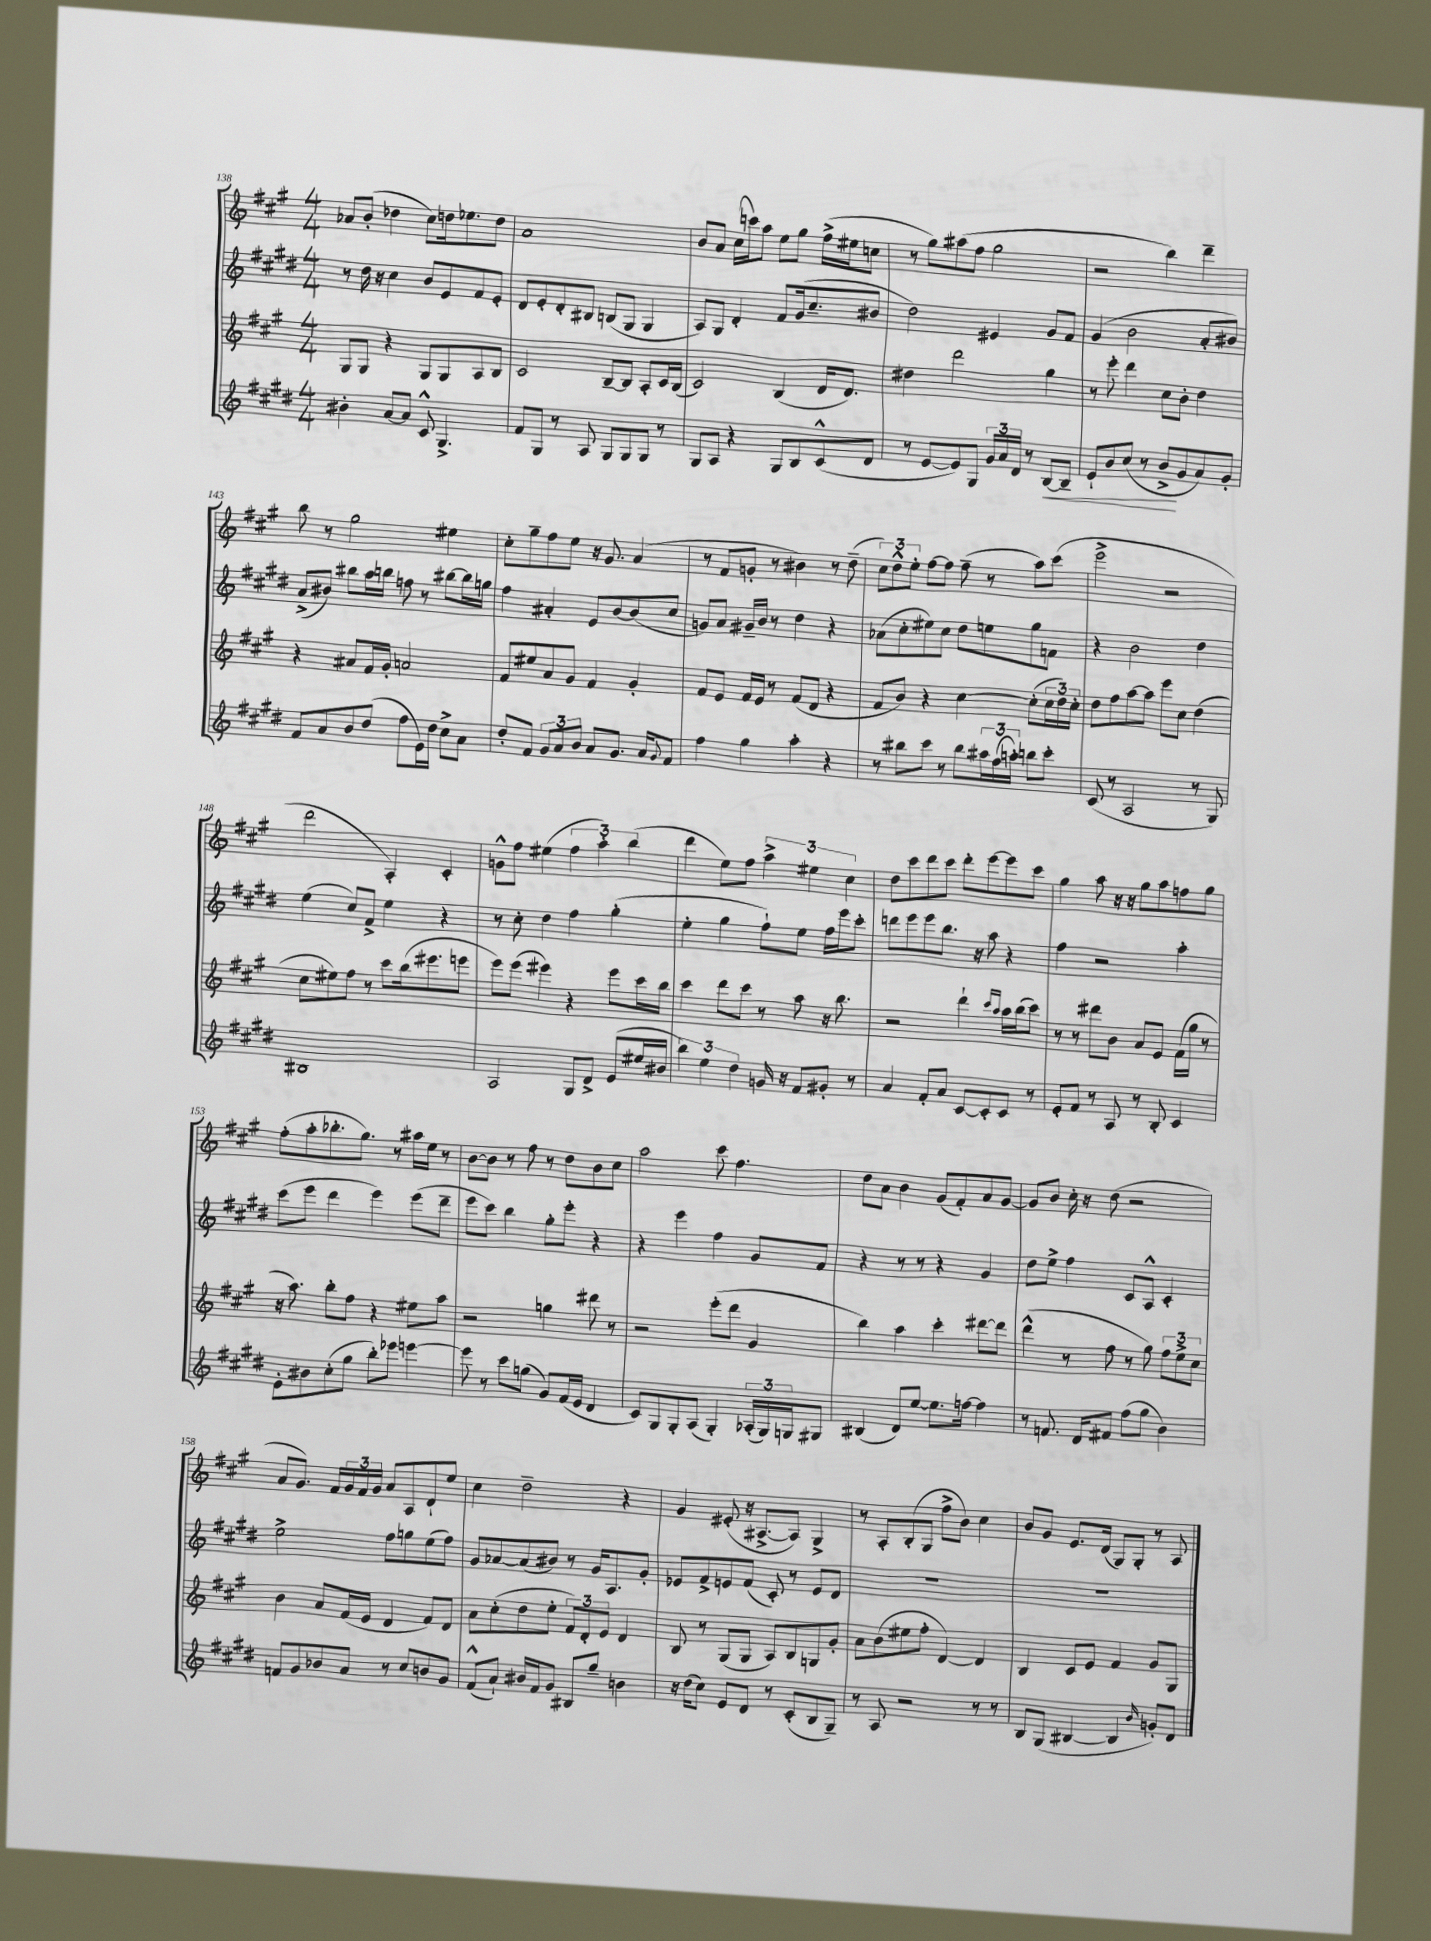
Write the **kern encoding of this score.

**kern	**kern	**kern	**kern
*staff4	*staff3	*staff2	*staff1
*clefG2	*clefG2	*clefG2	*clefG2
*k[f#c#g#d#]	*k[f#c#g#]	*k[f#c#g#d#]	*k[f#c#g#]
*M4/4	*M4/4	*M4/4	*M4/4
4b#'\	8G#/L	8r	8a-/L
.	8G#/J	16dd#\	(8b'/J
.	.	16r	.
[8a/L	4r	4cc#\	4dd-\
8a/]J	.	.	.
8c#^^/	8G#/L	8b/L	8cc#\L)
4.G#^/	8G#/	8e/	16dd\k
.	.	.	8.ee-\
.	8A/	8f#/	.
.	8B/J	8e'/J	8dd\J
=	=	=	=
8f#/L	2c#/	8d#/L	1a
8G#/J	.	8e'/	.
8r	.	8d#'/	.
8A/	.	8B#/J	.
8G#/L	[8B~/L	(8B/L	.
8G#/	8B/]J	8G#/J	.
8G#/J	8A'/L	4G#/	.
8r	16c#/L	.	.
.	(16B/JJ	.	.
=	=	=	=
8G#/L	2c#/)	8A/L)	8b/L
8A/J	.	8G#/J	8a/J
4r	.	4d#'/	(16cc#\LL
.	.	.	16ccc\J)
.	.	.	8aa\J
8G#/L	(4B/	8f#/L	8ee\L
8B/	.	(16g#/k	8gg#\J
.	.	8.cc#~/	.
(8c#^^/	16d/LK	.	(16ff#^\LL
.	8.d/J)	.	16ee#\J
8d#/J	.	8b#/J	8cc\J
=	=	=	=
8r	4dd#\	2dd#\)	8r
[8e/L	.	.	8gg#\L)
8e/])	2ddd\	.	(8aa#\
8G#/J	.	.	8ff#\J
24g#/LL	.	4e#/	2gg#\
24a/	.	.	.
24d#/JJ	.	.	.
8r	.	.	.
[8B/L	4gg#\	8g#/L	.
8B~/]J	.	8f#/J	.
=	=	=	=
8e`/L	8r	(4g#/	2r
8b/	8eee'\	.	.
(8cc#/J	4ddd\	2b\	.
8r	.	.	.
8b^/L	8cc#\L	.	4bb\)
8g#/	8b'\J	.	.
8a/)	4dd\	8a'/L	4ddd~\
8g#'/J	.	8b#/J)	.
=	=	=	=
8f#/L	4r	(8a^/L	8bb\
8a/	.	8b#/J)	8r
8b/	8a#/L	8bb#\L	2gg#\
(8dd#/J	16f#/L	16aa\L	.
.	16g#'/JJ	16bb\JJ	.
8ff#\L	2a/	8ff\	.
16e\L)	.	8r	.
16dd#\JJ	.	.	.
8cc#^\L	.	[8bb#\L	4ee#\
8a\J	.	16bb#\]L	.
.	.	16gg\JJ	.
=	=	=	=
8dd#'/L	8f#/L	4ff#\	8cc#'\L
8f#/J	8ee#/	.	8gg#~\
12g#/L	8a/	4a#'/	8ff#\
12a/	.	.	.
.	8g#/J	.	8ee\J
12b/J	.	.	.
8a/L	4f#/	8e/L	16r
.	.	.	8.g#/
8.g#/J	.	[8b/	.
.	4g#'/	(8b/]	(4a/
16a/LK	.	.	.
8qqg#/	.	.	.
8f#/J	.	8cc#/J	.
=	=	=	=
4ff#\	8f#/L	8g/L)	8r
.	8e/J	8a/J	8f#/L
4gg#\	16f#/LL	16g#~/LL	8g'/J
.	16e/JJ	16b/JJ	.
.	8r	8r	8r
4aa'\	(8f#/L	4dd#\	4b#\)
.	8d/J	.	.
4r	4r	4r	8r
.	.	.	(8dd~\
=	=	=	=
8r	8f#/L	(8a-\L	12cc#\L)
.	.	.	12dd^^\
8bb#\L	8b/J)	8cc#'\	.
.	.	.	12ee'\J
8ccc#\J	4r	8ee#\)	[8ff#\L
8r	.	8cc#\J	8ff#\]J
8bb#\L	[4cc#\	8dd#\L	(8ff#~\
24aa#\L	.	8ee\	8r
(24ff#\	.	.	.
24aa'\JJ)	.	.	.
8bb\L	(8cc#'\]L	8gg#\	8aa\L)
8ccc#'\J	24cc#\L	8f\J	(8ccc#\J
.	24dd\)	.	.
.	24cc#'\JJ	.	.
=	=	=	=
(8c#/	8dd\L	4r	2eee^\
8r	8ff#\	.	.
2A/	[8aa\	2b\	.
.	8aa\]J	.	.
.	8eee\L	.	2r
.	8cc#\J	.	.
8r	(4dd\	4dd#\	.
8G#/)	.	.	.
=	=	=	=
1B#	8cc#\L	(4ee\	2ddd\
.	8ee#\)	.	.
.	8ff#\J	8cc#/L)	.
.	8r	8f#^/J	.
.	8ccc#\L	4ee\	4A'/)
.	(16bb\k	.	.
.	8.eee#\	.	.
.	.	4r	4c#'/
.	8eee\J	.	.
=	=	=	=
2A/	8eee\L)	8r	8g^^\L
.	(8eee\J	8cc#'\	8ff#\J
.	4eee#\)	4dd#\	(4ee#\
8G#/L	4r	4ff#\	6ff#\
8d#^/J	.	.	.
.	.	.	6aa'\)
(8e/L	8eee#\L	(4gg#'\	.
.	.	.	(6bb\
16ee#/L	16ccc#\L	.	.
16b#/JJ	16bb\JJ	.	.
=	=	=	=
6bb\)	4ccc#\	4ee'\	4ddd\
6ee\	.	.	.
.	8ddd\L	4gg#\	8ee\L)
6dd#\	.	.	.
.	8ccc#\J	.	8ff#\J
16g/	8r	8ff#`\L)	6aa^\
16r	.	.	.
8f#/L	8aa\	8ee\J	.
.	.	.	6ee#\
8g#'/J	16r	16ff#\LL	.
.	8.bb\	16eee\J	.
.	.	.	6cc#\
8r	.	8ccc#'\J	.
=	=	=	=
4a/	2r	8ddd\L	8dd\L
.	.	8eee\	8ccc#\
8f#'/L	.	8eee\	8ddd\
8a/J	.	8.bb\J	8ccc#\J
[8c#/L	4ddd`\	.	8ddd'\L
.	.	16r	.
8c#'/]	.	8aa\	[8eee\
.	16qqccc#/LL	.	.
.	16qqaa/JJ	.	.
8c#/J	16aa\LL	4r	8eee\]
.	(16bb\J	.	.
8r	8ccc#\J)	.	8ccc#\J
=	=	=	=
8e'/L	8r	4ff#\	4gg#\
8f#/J	8r	.	.
8r	8ddd#\L	2r	8aa\
8A/	8b\J	.	16r
.	.	.	16r
8r	8a/L	.	8gg#\L
8B'/	8e/J	.	8aa\
4c#/	(16f#\LL	4aa'\	8ff\
.	16gg#\JJ	.	.
.	8r	.	8gg#\J
=	=	=	=
8e'\L	16r	(8ccc#\L	(8ff#'\L
.	8.aa\)	.	.
8b#\	.	8eee\J	8aa'\
(8cc#'\	8bb'\L	4ddd#\	8.bb-'\
8gg#\J	8ff#\J	.	.
.	.	.	8.gg#\J)
8bb'\L)	4r	4eee\)	.
8eee-\J	.	.	8r
[4eee\	8ee#\L	(8eee\L	16aa#\LL
.	.	.	16ee\JJ
.	8aa\J	8ddd#~\J	8r
=	=	=	=
8eee\]	2r	8eee\L	[8b\L
8r	.	8ccc#\J)	8b\]J
8ccc#\L	.	4bb\	8r
(8gg\J	.	.	8ff#\
8g#/L)	4gg\	8gg#'\L	8r
(16f#/L	.	8eee'\J	8dd\L
16e/JJ	.	.	.
4d#/	8ddd#\	4r	8b\
.	8r	.	8cc#\J
=	=	=	=
8c#/L)	2r	4r	2aa\
8G#/	.	.	.
8G#'/	.	4eee\	.
(8A/J	.	.	.
4G#'/)	(8eee'\L	4ff#\	8ccc#\
.	8ddd\J	.	4.ff#\
(24A-'/LL	4g#/	8g#/L	.
24G#/)	.	.	.
24G/J	.	.	.
8G#/J	.	8f#/J	.
=	=	=	=
(4B#/	4bb\)	4r	8dd\L
.	.	.	8a\J
8d#/L)	4aa\	8r	4b\
[8ee/J	.	8r	.
8.ee\]L	4ccc#'\	4r	(8g#/L
.	.	.	8f#'/)
[16ff\Jk	.	.	.
4ff\]	[8ddd#\L	4g#/	8a/
.	8ddd#\]J	.	[8g#/J
=	=	=	=
8r	(4ddd^^\	8dd#\L	8g#/]L
8.f/	.	8ee^\J	8b/J
.	8r	4ff#\	16cc#'\
16d#/LK	.	.	16r
8f#/J	8ff#\	.	(8dd\
(8ff#\L	8r	8c#/L	2r
8gg#\J	8gg#\)	8A^^/J	.
4b\)	12ff#\L	4c#'/	.
.	12ee^\	.	.
.	12cc#\J	.	.
=	=	=	=
8f/L	4b\	2ee^\	8a/L
8g#/	.	.	8.g#/J)
8b-/	8a/L	.	.
.	.	.	16f#/LL
8a/J	(16f#/L	.	24g#/
.	.	.	24f#/
.	16e/JJ	.	.
.	.	.	24g#/JJ
8r	4d/	8ff#\L	8a/L
8cc#/L	.	8gg\	8A/
8b/	8f#/L)	(8ee\	8d`/
8g#/J	8d/J	8ff#\J)	8ee/J
=	=	=	=
(8f#^^/L	8a\L	8g#/L	4cc#\
8a`/J)	(8cc#'\	[8a-/	.
16b#/LL	8dd\	(8a-/]	2dd~\
16f#/J	.	.	.
8g#/J	8ee'\J	8b#/J)	.
8B#/L	12f#/L)	8r	.
.	12d'/	.	.
8gg#~/J	.	16g#/LK	.
.	12e/J	.	.
.	.	8.A/	.
4b\	4d/	.	4r
.	.	8g#'/J	.
=	=	=	=
16r	8B/	8e-/L	4g#/
(16dd#\LK	.	.	.
8cc#\J)	8r	8f#^/	.
8e/L	(8G#/L	8e/	(8e#'/
8d#/J	8G#/J	(8f#/J	16r
.	.	.	[8.A#^/L
8r	8A/L)	8c#'/)	.
(8c#'/L	8B/	8r	8A#/]J)
8B/	8G/	8e/L	4G#^/
8G#~/J)	8g#'/J	8d#/J	.
=	=	=	=
8r	8a\L	1r	8r
8A/	(8b\	.	8A'/L
2r	8ee#\	.	(8B'/
.	8ff#'\J	.	8G#/J
.	[4d/)	.	8ff#^\L
.	.	.	8b\J)
8r	4d/]	.	4cc#\
8r	.	.	.
=	=	=	=
8B/L	4B/	1r	8b/L
(8G#/J	.	.	8g#/J
[4B#/	8c#/L	.	8.e/L
.	8e/J	.	.
.	.	.	(16d/Jk
4B#/]	4f#/	.	8G#/L)
.	.	.	8G#'/J
16qqb/	.	.	.
8g'/L)	8g#/L	.	8r
8d#/J	8G#/J	.	8A/
==	==	==	==
*-	*-	*-	*-
